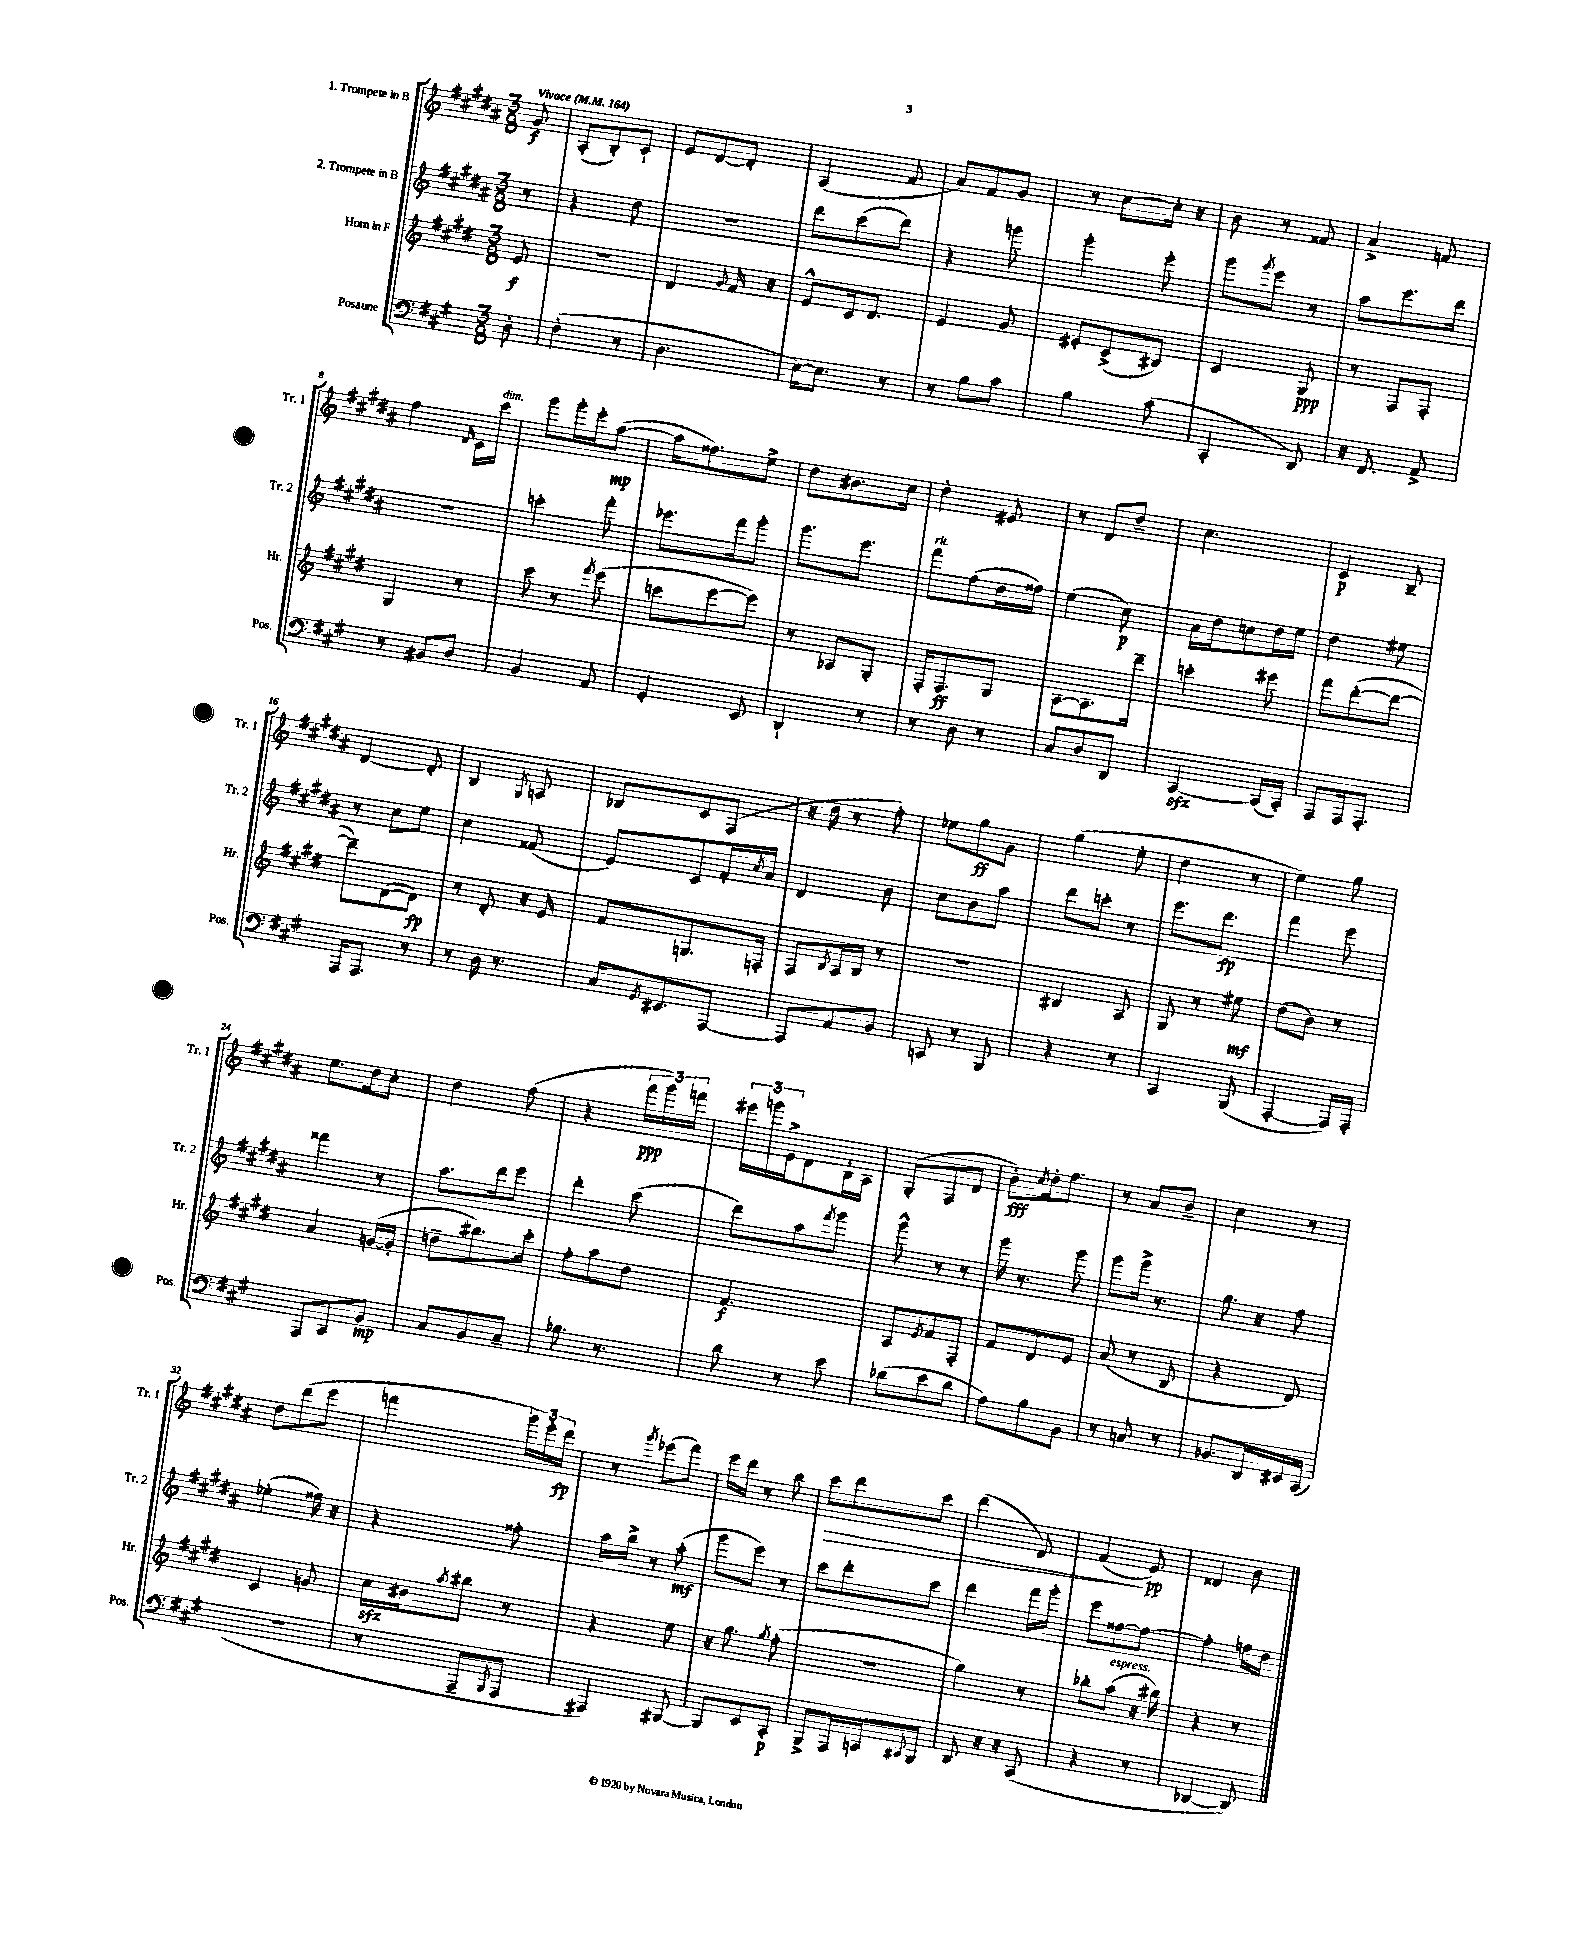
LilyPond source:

<<
\new StaffGroup <<
\new Staff = "s0" \with { instrumentName = "1. Trompete in B" shortInstrumentName = "Tr. 1" } {
    \clef treble \key b \major \numericTimeSignature \time 3/8 \partial 8 \tempo "Vivace" 4 = 164
    gis'8\f |
    ais8-.( b8-.) cis'8-! |
    e'8 dis'8~ dis'8-. |
    ais4( fis'8 |
    ais'8) fis'8 gis'8 |
    r8 cis''8~ cis''16-. r16 |
    b'8 r8 fisis'8 |
    ais'4-> f'8 |
    fis''4 \grace { dis'16 } cis'16 cis'''16^\markup { \italic "dim." } |
    gis'''8 gis'''16-. e'''16-. ais''8~\mp( |
    ais''16 fisis''8.) e''8-> |
    dis''8 bis'8. cis''16 |
    dis''4-. eis'8 |
    r8 dis'8 dis''8-- |
    cis''4. |
    cis'4\p b8-- |
    dis'4~ dis'8-. |
    b4 \acciaccatura { gis8 } a8 |
    bes8 cis'8 fis8( |
    r16 dis''16 r8 fis''8-.) |
    ees''8 gis''8\ff gis'8 |
    gis''4( e''8-. |
    dis''4 r8 |
    e''4) gis''8 |
    e''8. dis''16 cis''8-. |
    dis''4 fis''8( |
    r4 \tuplet 3/2 { fis'''16\ppp gis'''16) f'''16 } |
    \tuplet 3/2 { eis'''16 g'''16 e'16-> } dis'8 b16-. ais16 |
    gis8-.( fis8 dis'8 |
    b'8-.\fff) \acciaccatura { cis''8 } dis''16-. fis''8. |
    r8 ais'8 b'8-- |
    cis''4 r8 |
    dis''8 dis'''8( e'''8 |
    f'''4 \tuplet 3/2 { gis'''16) e'''16-. dis'''16\fp } |
    r8 \acciaccatura { gis'''8 } ees'''8( fis'''8) |
    e'''16 dis'''16 r8 b''8 |
    cis'''8\> dis'''8 cis'''8 |
    dis'''4( dis'8) |
    fis'4\!( e'8\pp) |
    disis'4 b'8 \bar "|." |
}
\new Staff = "s1" \with { instrumentName = "2. Trompete in B" shortInstrumentName = "Tr. 2" } {
    \clef treble \key b \major \numericTimeSignature \time 3/8 \partial 8
    r8 |
    r4 dis''8 |
    R4. |
    dis'''8 cis'''8( dis'''8) |
    r4 g'''8 |
    gis'''4-. e'''8-. |
    gis'''8 \acciaccatura { gis'''8 } e'''8 r8 |
    ais''8 e'''8. dis'''16 |
    R4. |
    c'''4-. fis'''8-. |
    ees'''8. fis'''16 gis'''8-. |
    gis'''8. e'''8. |
    fis'''8^\markup { \italic "rit." } fis''8( dis''16 fisis''16) |
    e''4( cis''8\p) |
    ais'16 dis''16 c''8 dis''16 e''16 |
    dis''4 eis''8 |
    r8 cis''8 e''8 |
    cis''4 fisis'8( |
    e'8) cis'8 fis'16-. \acciaccatura { cis''8 } ais'16 |
    dis'4 b'8 |
    cis''8 b'8 ais''8 |
    dis'''8 c'''8-. r8 |
    e'''8. dis'''8.\fp |
    fis'''4 e'''8 |
    fisis'''4 r8 |
    ais''8. dis'''16 e'''8 |
    dis'''4-. cis'''8( |
    dis'''8) ais''8 \acciaccatura { fis'''8 } gis'''8 |
    gis'''8-^ r8 r8 |
    gis'''16 r8. gis'''8 |
    gis'''8 gis'''16-> r8. |
    gis''8. r16 fis''8 |
    ees''4-.( fisis''16) r16 |
    r4 fisis''8-. |
    ais''16 b''16-> r8 ais''8-.\mf( |
    gis'''8 e'''8) r8 |
    cis'''8 dis'''8-. cis'''8 |
    dis'''4 fis'''16 gis'''16-. |
    e'''8 fisis''8~ fisis''8~ |
    fisis''4-. f''16 dis''16 \bar "|." |
}
\new Staff = "s2" \with { instrumentName = "Horn in F" shortInstrumentName = "Hr." } {
    \clef treble \key e \major \numericTimeSignature \time 3/8 \partial 8
    e'8\f |
    r4. |
    dis'4 \appoggiatura { gis'8 } fis'16 r16 |
    e'8-^ cis'16 dis'8. |
    e'4 gis'8 |
    eis'8-. cis'8->( bis8) |
    cis'4 gis8\ppp |
    r8 fis8 fis8-. |
    gis4 r8 |
    cis'''8 r8 \acciaccatura { fis'''8 } e'''8( |
    c'''8 e'''8~ e'''8) |
    r8 aes8 gis8-. |
    fis16-. fis8.\ff gis8 |
    a8~ a8. dis'''16-- |
    c'''4-. eis'''8 |
    fis'''8 dis'''8~-.( dis'''8~ |
    dis'''8--) dis'8~( dis'8\fp) |
    r8 dis'8-. r16 e'16 |
    fis'8 g8. f16-. |
    fis8 \acciaccatura { b8 } a16 b16 r8 |
    R4. |
    bis4 a8 |
    gis8 r8 eis''8\mf |
    dis''8( b'8) r8 |
    a'4 g'16~( g'16-. |
    d''8-- bis''8.) cis'''16-. |
    fis''8-. a''8 dis''8 |
    fis'4.\f |
    a8 \acciaccatura { e'8 } fis'8 fis8-. |
    fis'8 dis'8 e'8 |
    a'8( r8 b8 |
    r4 dis'8) |
    cis'4 g'8 |
    cis''16\sfz bis'16 \acciaccatura { a''8 } bis''8 r8 |
    r4 e''8 |
    r16 gis''8. \acciaccatura { gis''8 } fis''8-.( |
    R4. |
    gis''4) r8 |
    bes''8-. a''8^\markup { \italic "espress." }( r16 bis''16) |
    r4 r8 \bar "|." |
}
\new Staff = "s3" \with { instrumentName = "Posaune" shortInstrumentName = "Pos." } {
    \clef bass \key a \major \numericTimeSignature \time 3/8 \partial 8
    d8-. |
    fis4-.( r8 |
    d4. |
    e16~) e8. r8 |
    r8 b8 cis'8 |
    b4 cis'8( |
    cis,4-. d,8) |
    r16 fis,8. a,8-> |
    r8 bis,8 d8 |
    b,4 a,8 |
    gis,4-. e,8 |
    d,4-! r8 |
    r8 d8 r8 |
    cis8 d8 d,8 |
    cis,4~\sfz cis,16( cis,16-.) |
    a,,8 a,,16 a,,8.-. |
    a,,16 a,,8. r8 |
    r8 d16 r8. |
    cis16 \acciaccatura { gis,8 } eis,8. a,,8~ |
    a,,8 a,8 b,8 |
    c,8 r8 b,,8 |
    r4 r8 |
    cis,4 b,,8( |
    a,,4~-. a,,16) a,,16-. |
    a,,8 cis,8 b,8\mp |
    cis8 b,8 cis8-- |
    bes8. r8. |
    d'8 r8 e'8 |
    des'8( e'8 des'8 |
    a8) b8 b,8 |
    r8 c8 r8 |
    bes,8. d,16 eis,16 cis,16( |
    R4. |
    r8 a,,8-- \acciaccatura { b,,8 } a,,8 |
    ais,,4) bis,,8~ |
    bis,,8 e,8 cis,8-.\p |
    b,,8-> a,,16 c,16 \appoggiatura { cis,8 } b,,8 |
    d,8 r16 r16 cis,8( |
    r4 r8 |
    des,4~ des,8) \bar "|." |
}
>>
>>
